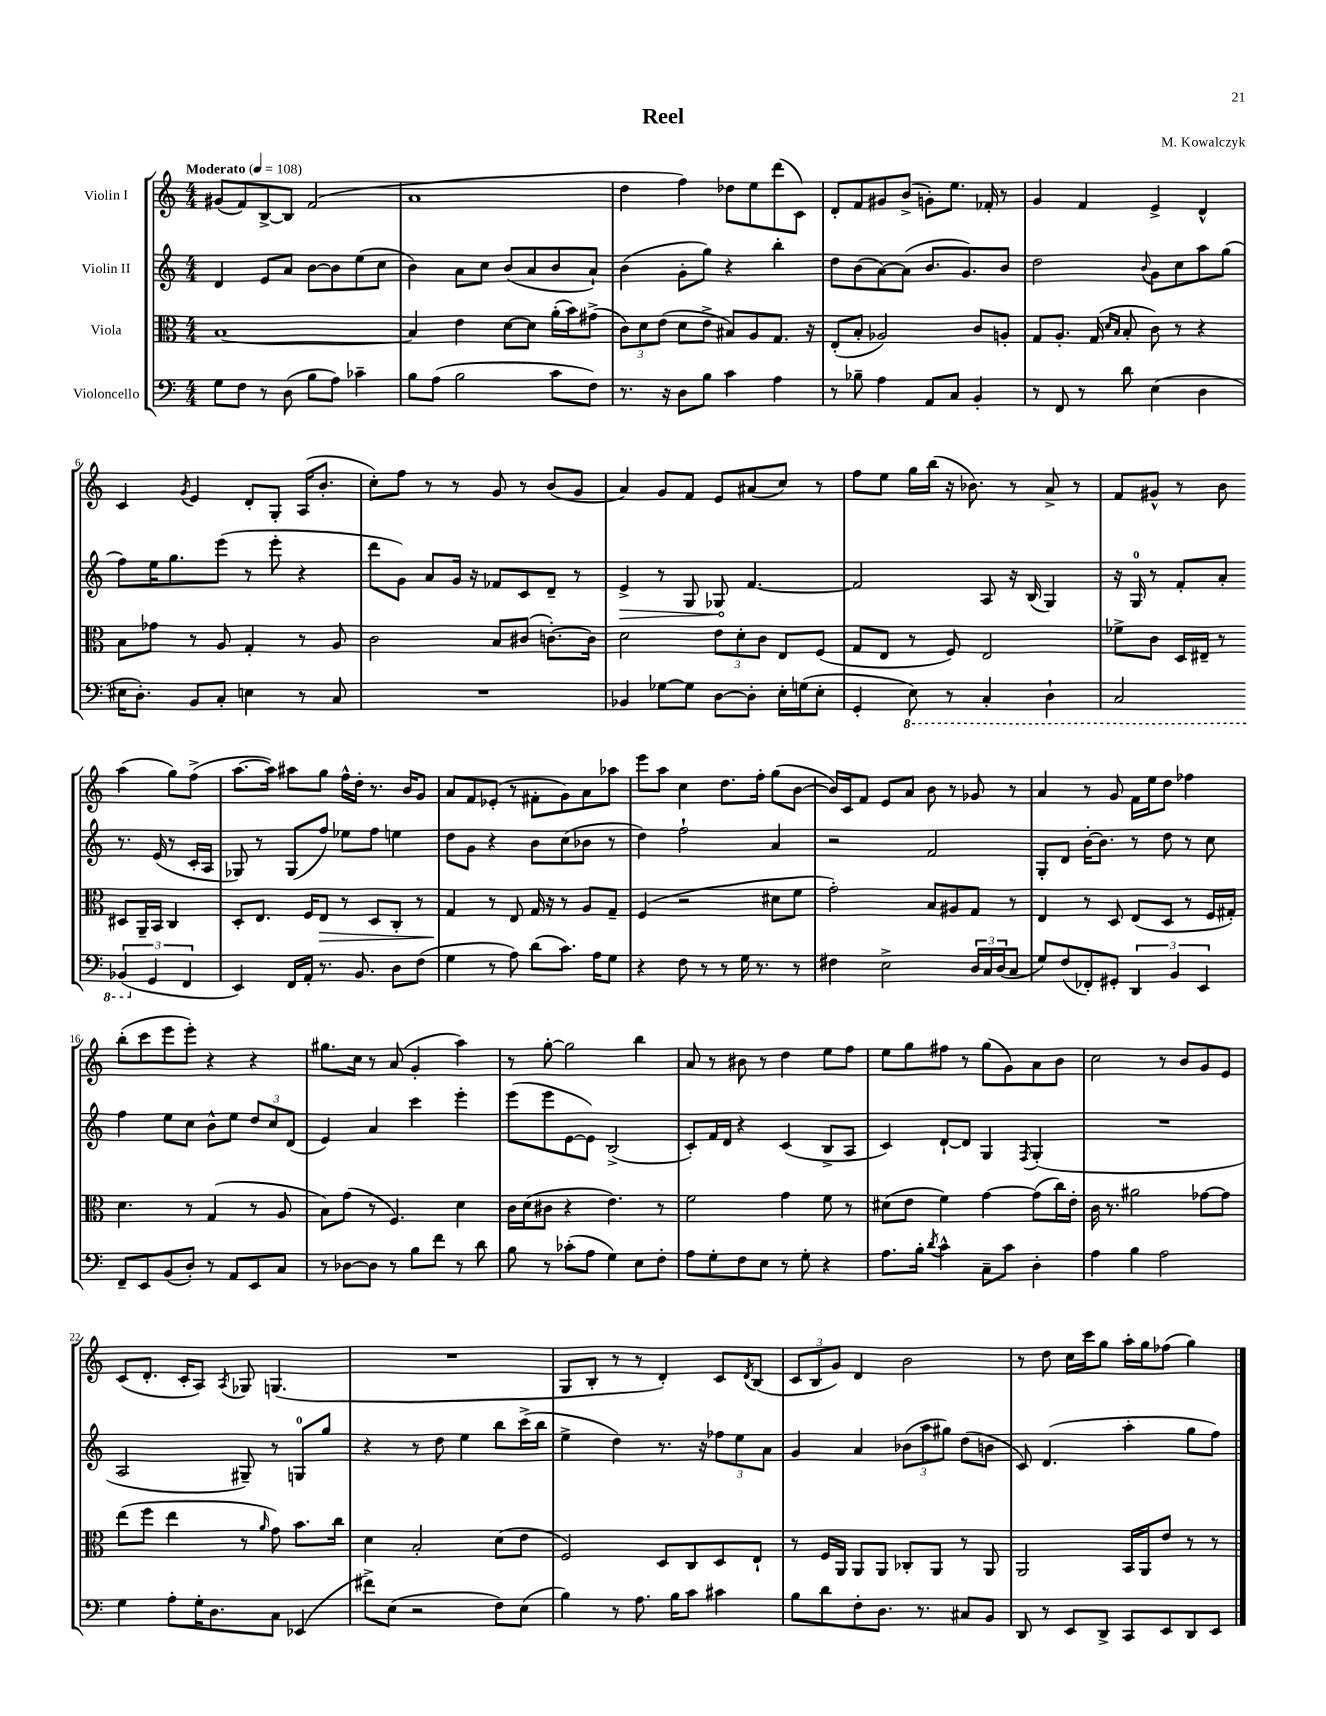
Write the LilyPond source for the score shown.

\header { title = "Reel" composer = "M. Kowalczyk" }
<<
\new StaffGroup <<
\new Staff = "s0" \with { instrumentName = "Violin I" } {
    \clef treble \key c \major \numericTimeSignature \time 4/4 \tempo "Moderato" 4 = 108
    gis'8( f'8) b8~-> b8 f'2( |
    a'1 |
    d''4 f''4) des''8 e''8 d'''8( c'8) |
    d'8-. f'8 gis'8 b'8->( g'8-.) e''8. fes'16-. r8 |
    g'4 f'4 e'4-> d'4-^ |
    c'4 \acciaccatura { g'8 } e'4 d'8-. g8-. a16( b'8.-. |
    c''8-.) f''8 r8 r8 g'8 r8 b'8( g'8 |
    a'4) g'8 f'8 e'8 ais'8( c''8) r8 |
    f''8 e''8 g''16 b''16( r16 bes'8.) r8 a'8-> r8 |
    f'8 gis'8-^ r8 b'8 a''4( g''8) f''8->( |
    a''8.~ a''16) ais''8 g''8 f''16-^ d''16-. r8. b'16 g'8 |
    a'8 f'8 ees'8-.( r8 fis'8-. g'8) a'8 aes''8 |
    e'''8 a''8 c''4 d''8. f''16-. g''8( b'8~ |
    b'16) c'16 f'8 e'8 a'8 b'8 r8 ges'8 r8 |
    a'4 r8 g'8 f'16 e''16 d''8 fes''4 |
    b''8-.( c'''8 e'''8 e'''8-.) r4 r4 |
    gis''8. c''16 r8 a'8( g'4-. a''4) |
    r8 g''8~-. g''2 b''4 |
    a'8 r8 bis'8 r8 d''4 e''8 f''8 |
    e''8 g''8 fis''8 r8 g''8( g'8) a'8 b'8 |
    c''2 r8 b'8 g'8 e'8 |
    c'8( d'8.-. c'16-. a8) \acciaccatura { a8 } ges8 g4.( |
    R1 |
    g8 b8-. r8 r8 d'4-.) c'8 \acciaccatura { d'8 } b8( |
    \tuplet 3/2 { c'8 b8 g'8) } d'4 b'2 |
    r8 d''8 c''16 c'''16 g''8 a''16-. g''16 fes''8( g''4) \bar "|." |
}
\new Staff = "s1" \with { instrumentName = "Violin II" } {
    \clef treble \key c \major \numericTimeSignature \time 4/4
    d'4 e'8 a'8 b'8~ b'8 e''8( c''8 |
    b'4) a'8 c''8 b'8( a'8 b'8 a'8-!) |
    b'4( g'8-. g''8) r4 b''4-. |
    d''8 b'8( a'8~) a'8( b'8. g'8.) b'8 |
    d''2 \appoggiatura { b'8 } g'8 c''8 a''8 g''8( |
    f''8) e''16 g''8. e'''8( r8 e'''8-. r4 |
    d'''8 g'8) a'8 g'16 r16 fes'8 c'8 d'8-- r8 |
    \once \override Hairpin.circled-tip = ##t e'4->\> r8 g8 ges8\! f'4.~ |
    f'2 a8 r16 b16( g4) |
    r16 g16-0 r8 f'8-. a'8-. r8. e'16( r8 c'16-. a16 |
    ges8) r8 ges8( f''8) ees''8 f''8 e''4 |
    d''8 g'8 r4 b'8 c''8( bes'8 r8 |
    d''4) f''2-! a'4 |
    r2 f'2 |
    g8-. d'8 b'16~-. b'8. r8 d''8 r8 c''8 |
    f''4 e''8 c''8 b'8-^ e''8 \tuplet 3/2 { d''8 c''8 d'8( } |
    e'4) a'4 c'''4 e'''4-. |
    e'''8( e'''8 e'8~ e'8) b2->( |
    c'8-.) f'16 d'16 r4 c'4( b8-> a8 |
    c'4) d'8~-! d'8 g4 \acciaccatura { f8 } g4-.( |
    R1 |
    a2 gis8--) r8 g8-0 g''8 |
    r4 r8 d''8 e''4 b''8 c'''16->( b''16 |
    e''4-> d''4) r8. r16 \tuplet 3/2 { fes''8 e''8 a'8 } |
    g'4 a'4 \tuplet 3/2 { bes'8( a''8 gis''8) } d''8( b'8 |
    c'8) d'4.( a''4-. g''8 f''8) \bar "|." |
}
\new Staff = "s2" \with { instrumentName = "Viola" } {
    \clef alto \key c \major \numericTimeSignature \time 4/4
    b1~ |
    b4 e'4 d'8~ d'8 a'16-.( b'16) gis'8->( |
    \tuplet 3/2 { c'8) d'8 e'8( } d'8 e'8-> bis8) a8 g8. r16 |
    e8-.( b8-. aes2) c'8 a8-. |
    g8 a8.-. g16( \grace { d'16 b16 } b8-. c'8) r8 r4 |
    b8 ges'8 r8 a8 g4-. r8 a8 |
    c'2 b8 cis'8( c'8.~-.) c'16 |
    d'2 \tuplet 3/2 { e'8 d'8-. c'8 } e8 f8( |
    g8 e8 r8 f8) e2 |
    fes'8-> c'8 d16 eis16-- r8 dis8 a,16-- b,16 c4 |
    d8-. e8. f16 e8\> r8 d8 c8-. r8 |
    g4\! r8 e8 g16 r16 r8 a8 g8-- |
    f4( r2 dis'8 f'8 |
    g'2-.) b8 ais8 g8 r8 |
    e4 r8 d8 e8( d8 r8 f16 gis16-.) |
    d'4. r8 g4( r8 a8 |
    b8) g'8( r8 f4.) d'4 |
    c'16 d'16( cis'8 r4 e'4.) r8 |
    f'2 g'4 f'8 r8 |
    dis'8( e'8 f'4) g'4~ g'8( c''16) e'16-. |
    c'16 r8. ais'2 ges'8~ ges'8 |
    e''8( f''8 e''4 r8 \grace { a'16 } g'8) b'8. c''16 |
    d'4 b2-. d'8( e'8 |
    f2) d8 c8 d8 e8-! |
    r8 f16 a,16 a,8 a,8 ces8-. a,8 r8 a,8 |
    a,2 b,16 a,16 e'8 r8 r8 \bar "|." |
}
\new Staff = "s3" \with { instrumentName = "Violoncello" } {
    \clef bass \key c \major \numericTimeSignature \time 4/4
    g8 f8 r8 d8( b8 a8) ces'4-- |
    b8 a8( b2 c'8 f8) |
    r8. r16 d8 b8 c'4 a4 |
    r8 bes8-- a4 a,8 c8 b,4-. |
    r8 f,8 r8 d'8 e4( d4 |
    eis16 d8.-.) b,8 c8-. e4 r8 c8 |
    R1 |
    bes,4 ges8~ ges8 d8~ d8-. e16-. g16( e8-. |
    g,4-. \ottava #-1 e,8) r8 c,4-. d,4-! |
    c,2 \tuplet 3/2 { bes,,4( \ottava #0 g,4 f,4 } |
    e,4) f,16 a,16-. r8. b,8. d8 f8( |
    g4 r8 a8) d'8( c'8.) a16 g8 |
    r4 f8 r8 r8 g16 r8. r8 |
    fis4 e2-> \tuplet 3/2 { d16 c16 d16( } c8 |
    g8) f8( fes,8-.) gis,8-. \tuplet 3/2 { d,4 b,4 e,4 } |
    f,8-- e,8 b,8( d8-.) r8 a,8 e,8 c8 |
    r8 des8~ des8 r8 b8 f'8 r8 d'8 |
    b8 r8 ces'8-.( a8 g4) e8 f8-. |
    a8 g8-. f8 e8 r8 g8-. r4 |
    a8. b16-. \acciaccatura { d'8 } c'4-^ c8-- c'8 d4-. |
    a4 b4 a2 |
    g4 a8-. g16-. d8. c8 ees,4( |
    fis'8->) e8( r2 f8) e8( |
    b4) r8 a8. b16 c'8 cis'4 |
    b8 d'8 f8-. d8. r8. cis8 b,8 |
    d,8 r8 e,8 d,8-> c,8 e,8 d,8 e,8 \bar "|." |
}
>>
>>
